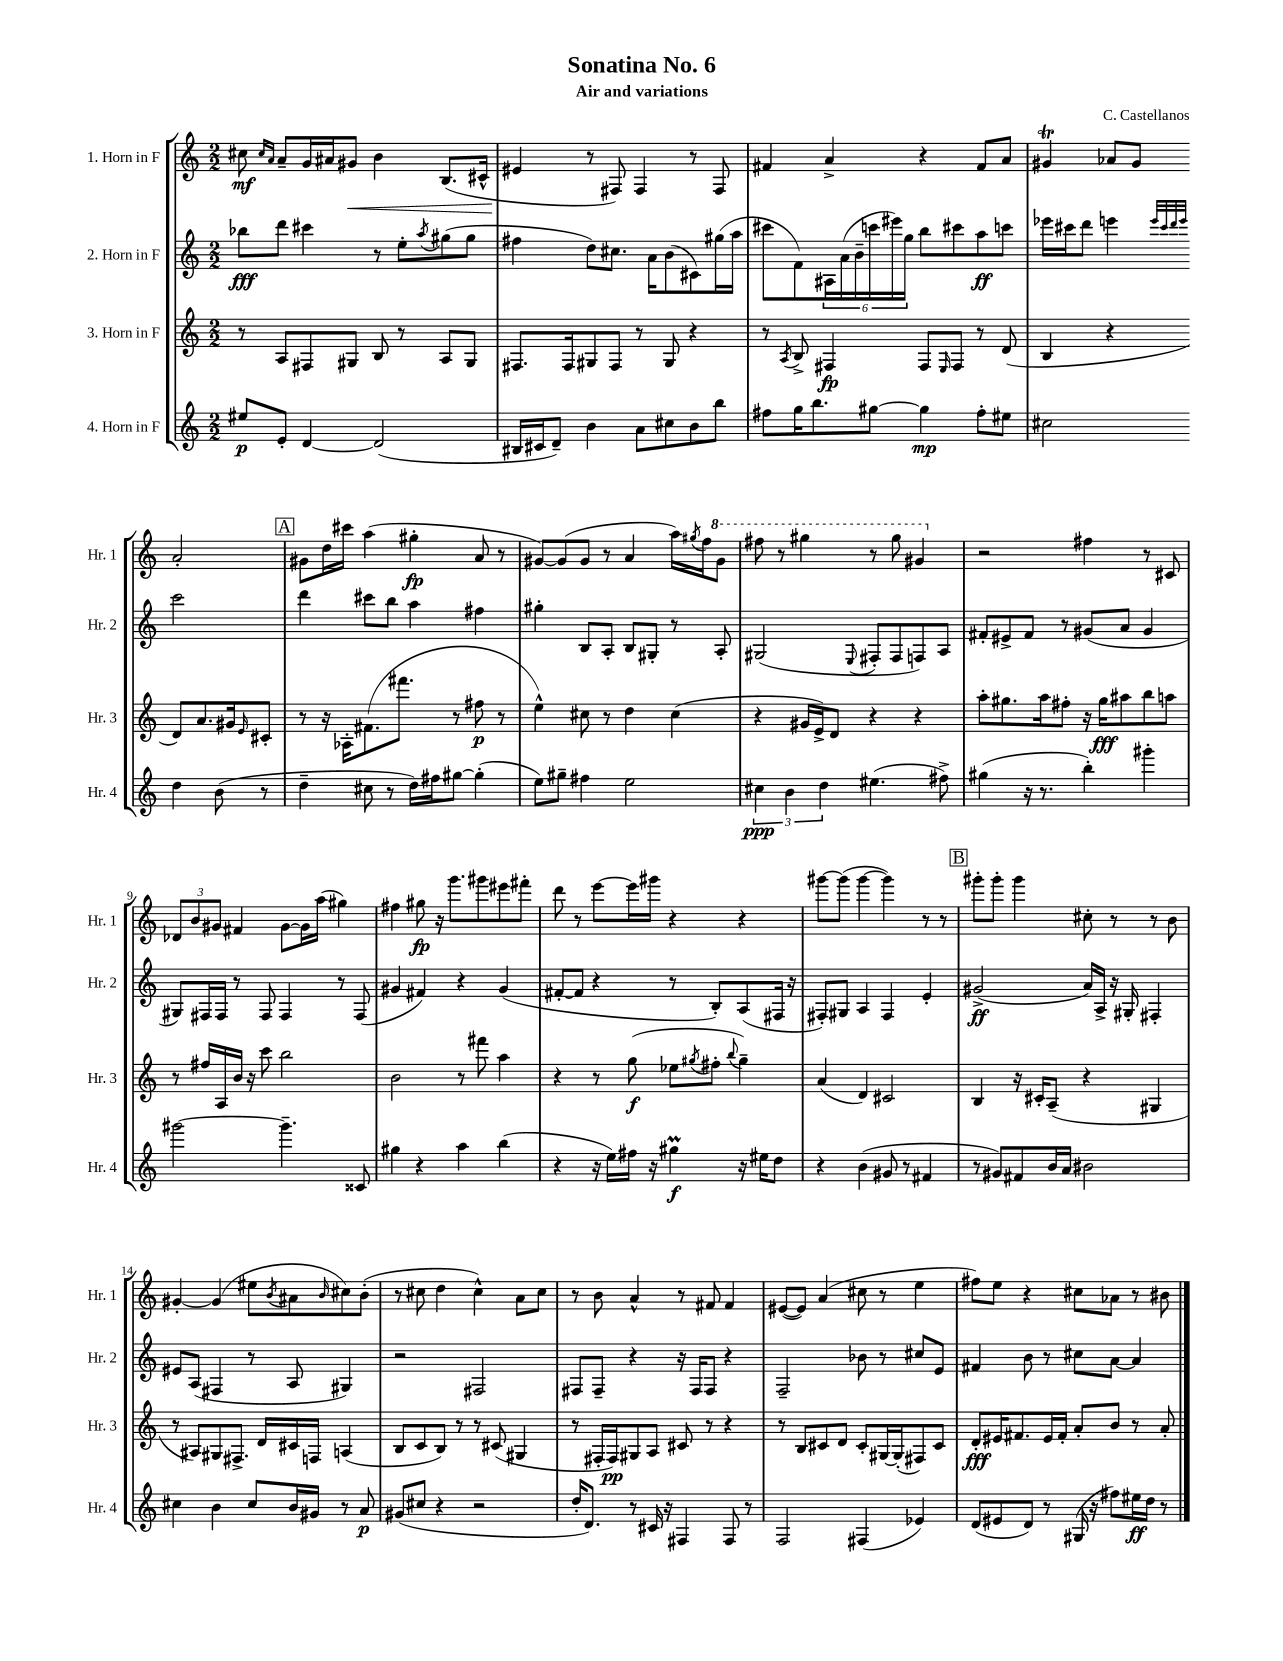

**kern	**dynam	**kern	**dynam	**kern	**dynam	**kern	**dynam
*part4	*part4	*part3	*part3	*part2	*part2	*part1	*part1
*staff4	*staff4	*staff3	*staff3	*staff2	*staff2	*staff1	*staff1
*I"4. Horn in F	*	*I"3. Horn in F	*	*I"2. Horn in F	*	*I"1. Horn in F	*
*I'Hr. 4	*	*I'Hr. 3	*	*I'Hr. 2	*	*I'Hr. 1	*
*clefG2	*	*clefG2	*	*clefG2	*	*clefG2	*
*k[]	*	*k[]	*	*k[]	*	*k[]	*
*M2/2	*	*M2/2	*	*M2/2	*	*M2/2	*
=1	=1	=1	=1	=1	=1	=1	=1
8ee#X/L	p	8r	.	8bb-X\L	fff	8cc#X\	mf
.	.	.	.	.	.	16qqcc#/LL	.
.	.	.	.	.	.	16qqa/JJ	.
8e'/J	.	8A/L	.	8ddd\J	.	8a~/L	.
[4d/	.	8F#X/	.	4ccc#X\	.	16g/L	.
.	.	.	.	.	.	16a#X/J	.
!	!	!	!	!	!	!	!LO:HP:b
.	.	8G#X/J	.	.	.	8g#X/J	<
(2d/]	.	8B/	.	8r	.	4b\	.
.	.	8r	.	8ee'\L	.	.	.
.	.	.	.	8qaa/	.	.	.
.	.	8A/L	.	(8gg#X\	.	(8.B/L	.
.	.	8G#/J	.	8gg#\J	.	.	.
.	.	.	.	.	.	16c#X^^/Jk	.
=2	=2	=2	=2	=2	=2	=2	=2
16B#X/LL	.	8.F#X/L	.	4ff#X\	.	4e#X/	.
16c#X/J	.	.	.	.	.	.	.
8d~/J)	.	.	.	.	.	.	.
.	.	16F#/k	.	.	.	.	.
4b\	.	8G#X/	.	8dd\L)	.	8r	[
.	.	8F#/J	.	8.cc#X\J	.	8F#X/)	.
8a\L	.	8r	.	.	.	4F#/	.
.	.	.	.	16a\KL	.	.	.
8cc#X\	.	8G#/	.	(8b\	.	.	.
8b\	.	4r	.	8c#X\)	.	8r	.
8bb\J	.	.	.	(16gg#X\L	.	8F#/	.
.	.	.	.	16aa\JJ	.	.	.
=3	=3	=3	=3	=3	=3	=3	=3
8ff#X\L	.	8r	.	8ccc#X\L	.	4f#X/	.
.	.	8qA/	.	.	.	.	.
16gg\K	.	8B^/	.	8f\)	.	.	.
8.bb\	.	.	.	.	.	.	.
.	.	4F#X/	fp	24A#X\L	.	4a^/	.
.	.	.	.	(24a\	.	.	.
.	.	.	.	24b~\	.	.	.
[8gg#X\J	.	.	.	24cccn\	.	.	.
.	.	.	.	24eee#X\)	.	.	.
.	.	.	.	24gg\JJ	.	.	.
4gg#\]	mp	8F#/L	.	8bb\L	.	4r	.
.	.	16qqE/	.	.	.	.	.
.	.	8F#/J	.	8ccc#X\	.	.	.
8ff#'\L	.	8r	.	8aa\	ff	8f#/L	.
8ee#X\J	.	(8d/	.	8cccn\J	.	8a/J	.
=4	=4	=4	=4	=4	=4	=4	=4
2cc#X\	.	4B/	.	16eee-X\LL	.	4g#Xt/	.
.	.	.	.	16ccc#X\J	.	.	.
.	.	.	.	8ddd\J	.	.	.
.	.	4r	.	4eeen\	.	8a-X/L	.
.	.	.	.	.	.	8g#/J	.
.	.	.	.	32qqeee/LLL	.	.	.
.	.	.	.	32qqccc#/	.	.	.
.	.	.	.	32qqddd/	.	.	.
.	.	.	.	32qqeee/JJJ	.	.	.
4dd\	.	8d/L)	.	2ccc#\	.	2a-'/	.
.	.	8.a/	.	.	.	.	.
(8b\	.	.	.	.	.	.	.
.	.	16g#X/k	.	.	.	.	.
.	.	16qqe/	.	.	.	.	.
8r	.	8c#X'/J	.	.	.	.	.
!!LO:LB:g=z
!!LO:REH:place=s1:t=A
=5	=5	=5	=5	=5	=5	=5	=5
4dd~\	.	8r	.	4ddd\	.	8g#X\L	.
.	.	16r	.	.	.	16dd\L	.
.	.	16A-X'\KL	.	.	.	16ccc#X\JJ	.
8cc#X\	.	(8.f#X\	.	8ccc#X\L	.	(4aa\	.
8r	.	.	.	8bb\J	.	.	.
.	.	8.fff#X\J	.	.	.	.	.
16dd\LL)	.	.	.	4aa\	.	4gg#X'\	fp
16ff#X\J	.	.	.	.	.	.	.
[8gg#X\J	.	8r	.	.	.	.	.
(4gg#'\]	.	8ff#X\	p	4ff#X\	.	8a/	.
.	.	8r	.	.	.	8r	.
=6	=6	=6	=6	=6	=6	=6	=6
8ee\L)	.	4ee^^\)	.	4gg#X'\	.	[8g#X/L)	.
8gg#X~\J	.	.	.	.	.	(8g#/]	.
4ff#X\	.	8cc#X\	.	8B/L	.	8g#/J	.
.	.	8r	.	8A'/J	.	8r	.
2ee\	.	4dd\	.	8B/L	.	4a/	.
.	.	.	.	8G#X'/J	.	.	.
.	.	(4cc#\	.	8r	.	16aa\LL)	.
.	.	.	.	.	.	8qgg#X/	.
.	.	.	.	.	.	16ff\J	.
*	*	*	*	*	*	*8va	*
.	.	.	.	8A'/	.	8gg#\J	.
=7	=7	=7	=7	=7	=7	=7	=7
6cc#X\	ppp	4r	.	(2G#X/	.	8fff#X\	.
.	.	.	.	.	.	8r	.
6b\	.	.	.	.	.	.	.
.	.	16g#X/LL	.	.	.	4ggg#X\	.
.	.	16e^/J)	.	.	.	.	.
6dd\	.	.	.	.	.	.	.
.	.	8d/J	.	.	.	.	.
.	.	.	.	8qqE/	.	.	.
(4.ee#X\	.	4r	.	8F#X'/L	.	8r	.
.	.	.	.	8F#/	.	8ggg#\	.
.	.	4r	.	8Fn/)	.	4gg#X/	.
8ff#X^\)	.	.	.	8A/J	.	.	.
=8	=8	=8	=8	=8	=8	=8	=8
*	*	*	*	*	*	*X8va	*
(4gg#X\	.	8aa'\L	.	8f#X'/L	.	2r	.
.	.	8.gg#X\	.	8e#X^/	.	.	.
16r	.	.	.	8f#/J	.	.	.
8.r	.	16aa\k	.	.	.	.	.
.	.	8ff#X'\J	.	8r	.	.	.
4bb'\)	.	16r	.	(8g#X/L	.	4ff#X\	.
.	.	16gg#\KL	fff	.	.	.	.
.	.	8aa#X\	.	8a/J	.	.	.
4ggg#X'\	.	8bb\	.	4g#/	.	8r	.
.	.	8aan\J	.	.	.	8c#X/	.
!!LO:LB:g=z
=9	=9	=9	=9	=9	=9	=9	=9
[2ggg#X\	.	8r	.	8G#X/L)	.	12d-X/L	.
.	.	.	.	.	.	12b/	.
.	.	16ff#X/LL	.	16F#X/L	.	.	.
.	.	.	.	.	.	12g#X/J	.
.	.	16A/	.	16F#/JJ	.	.	.
.	.	16b/JJ	.	8r	.	4f#X/	.
.	.	16r	.	.	.	.	.
.	.	8ccc\	.	8F#/	.	.	.
4.ggg#~\]	.	2bb\	.	4F#/	.	[8g#\L	.
.	.	.	.	.	.	16g#\L]	.
.	.	.	.	.	.	(16aa\JJ	.
.	.	.	.	8r	.	4gg#X\)	.
8c##X/	.	.	.	(8F#/	.	.	.
=10	=10	=10	=10	=10	=10	=10	=10
4gg#X\	.	2b\	.	4g#X/	.	4ff#X\	.
4r	.	.	.	4f#X/)	.	8gg#X\	fp
.	.	.	.	.	.	16r	.
.	.	.	.	.	.	8.ggg\L	.
4aa\	.	8r	.	4r	.	.	.
.	.	8fff#X\	.	.	.	8ggg#X\	.
(4bb\	.	4aa\	.	(4g#/	.	8eee#X\	.
.	.	.	.	.	.	8fff#X'\J	.
=11	=11	=11	=11	=11	=11	=11	=11
4r	.	4r	.	[8f#X'/L	.	8ddd\	.
.	.	.	.	8f#/J]	.	8r	.
16r	.	8r	.	4r	.	[8eee\L	.
16ee\LL)	.	.	.	.	.	.	.
16ff#X\JJ	.	(8gg\	f	.	.	16eee\L]	.
16r	.	.	.	.	.	16ggg#X\JJ	.
4gg#Xm\	f	8ee-X\L	.	8r	.	4r	.
.	.	8qgg#X/	.	.	.	.	.
.	.	8ff#X'\J	.	8B'/L)	.	.	.
.	.	8qqbb/	.	.	.	.	.
16r	.	4gg#~\)	.	(8A/	.	4r	.
16ee#X\KL	.	.	.	.	.	.	.
8dd\J	.	.	.	16F#X/Jk	.	.	.
.	.	.	.	16r	.	.	.
=12	=12	=12	=12	=12	=12	=12	=12
4r	.	(4a/	.	8F#X'/L)	.	[8ggg#X\L	.
.	.	.	.	8G#X/J	.	(8ggg#\J]	.
(4b\	.	4d/)	.	4A/	.	[4ggg#\	.
8g#X/	.	2c#X/	.	4F#/	.	4ggg#\])	.
8r	.	.	.	.	.	.	.
4f#X/	.	.	.	4e'/	.	8r	.
.	.	.	.	.	.	8r	.
!!LO:REH:place=s1:t=B
=13	=13	=13	=13	=13	=13	=13	=13
8r	.	4B/	.	(2g#X^/	ff	8ggg#X'\L	.
8g#X/L)	.	.	.	.	.	8ggg#'\J	.
8f#X/	.	16r	.	.	.	4ggg#\	.
.	.	16c#X'/KL	.	.	.	.	.
16b/L	.	(8A~/J	.	.	.	.	.
16a/JJ	.	.	.	.	.	.	.
2b#X\	.	4r	.	16a/LL)	.	8cc#X'\	.
.	.	.	.	16A^/JJ	.	.	.
.	.	.	.	16r	.	8r	.
.	.	.	.	16G#X'/	.	.	.
.	.	4G#X/	.	4F#X'/	.	8r	.
.	.	.	.	.	.	8b\	.
!!LO:LB:g=z
=14	=14	=14	=14	=14	=14	=14	=14
4cc#X\	.	8r	.	8e#X/L	.	[4g#X'/	.
.	.	8A#X/L)	.	(8A/J	.	.	.
4b\	.	8G#X/	.	4F#X/	.	(4g#/]	.
.	.	8.F#X^/J	.	.	.	.	.
8cc#/L	.	.	.	8r	.	8ee#X\L	.
.	.	16d/LL	.	.	.	.	.
.	.	.	.	.	.	8qb/	.
16b/L	.	16c#X/	.	8A/	.	8a#X\	.
16g#X/JJ	.	16Fn/JJ	.	.	.	.	.
.	.	.	.	.	.	16qqb/	.
8r	.	(4An/	.	4G#X/)	.	8cc#X\)	.
8a/	p	.	.	.	.	(8b'\J	.
=15	=15	=15	=15	=15	=15	=15	=15
(8g#X/L	.	8B/L	.	2r	.	8r	.
8cc#X/J	.	8c/	.	.	.	8cc#X\	.
4r	.	8B/J)	.	.	.	4dd\	.
.	.	8r	.	.	.	.	.
2r	.	8r	.	2F#X/	.	4cc#^^\)	.
.	.	(8c#X/	.	.	.	.	.
.	.	4G#X/	.	.	.	8a\L	.
.	.	.	.	.	.	8cc#\J	.
=16	=16	=16	=16	=16	=16	=16	=16
16dd'/KL	.	8r	.	8F#X/L	.	8r	.
8.d/J)	.	.	.	.	.	.	.
.	.	16F#X'/LL	.	8F#~/J	.	8b\	.
.	.	16F#/J)	pp	.	.	.	.
8r	.	8G#X/	.	4r	.	4a^^/	.
16c#X/	.	8A/J	.	.	.	.	.
16r	.	.	.	.	.	.	.
4F#X/	.	8c#X/	.	16r	.	8r	.
.	.	.	.	16F#/KL	.	.	.
.	.	8r	.	8F#/J	.	8f#X/	.
8F#/	.	4r	.	4r	.	4f#/	.
8r	.	.	.	.	.	.	.
=17	=17	=17	=17	=17	=17	=17	=17
2F/	.	8r	.	2F~/	.	([8e#X/L	.
.	.	8B/L	.	.	.	8e#/J])	.
.	.	8c#X/	.	.	.	(4a/	.
.	.	8d/J	.	.	.	.	.
(4F#X/	.	8c#'/L	.	8b-X\	.	8cc#X\	.
.	.	[16G#X/L	.	8r	.	8r	.
.	.	(16G#'/J]	.	.	.	.	.
4e-X/)	.	8F#X/)	.	8cc#X/L	.	4ee\	.
.	.	8c#/J	.	8e/J	.	.	.
=18	=18	=18	=18	=18	=18	=18	=18
(8d/L	.	8d'/L	fff	4f#X/	.	8ff#X\L)	.
8e#X/	.	16e#X/K	.	.	.	8ee\J	.
.	.	8.f#X/	.	.	.	.	.
8d/J)	.	.	.	8b\	.	4r	.
8r	.	16e#/L	.	8r	.	.	.
.	.	16f#'/JJ	.	.	.	.	.
(16G#X/	.	8a'/L	.	8cc#X\L	.	8cc#X\L	.
16r	.	.	.	.	.	.	.
8ff#X\L)	.	8b/J	.	[8a\J	.	8a-X\J	.
16ee#X\L	ff	8r	.	4a/]	.	8r	.
16dd\JJ	.	.	.	.	.	.	.
8r	.	8a'/	.	.	.	8b#X\	.
==	==	==	==	==	==	==	==
*-	*-	*-	*-	*-	*-	*-	*-
